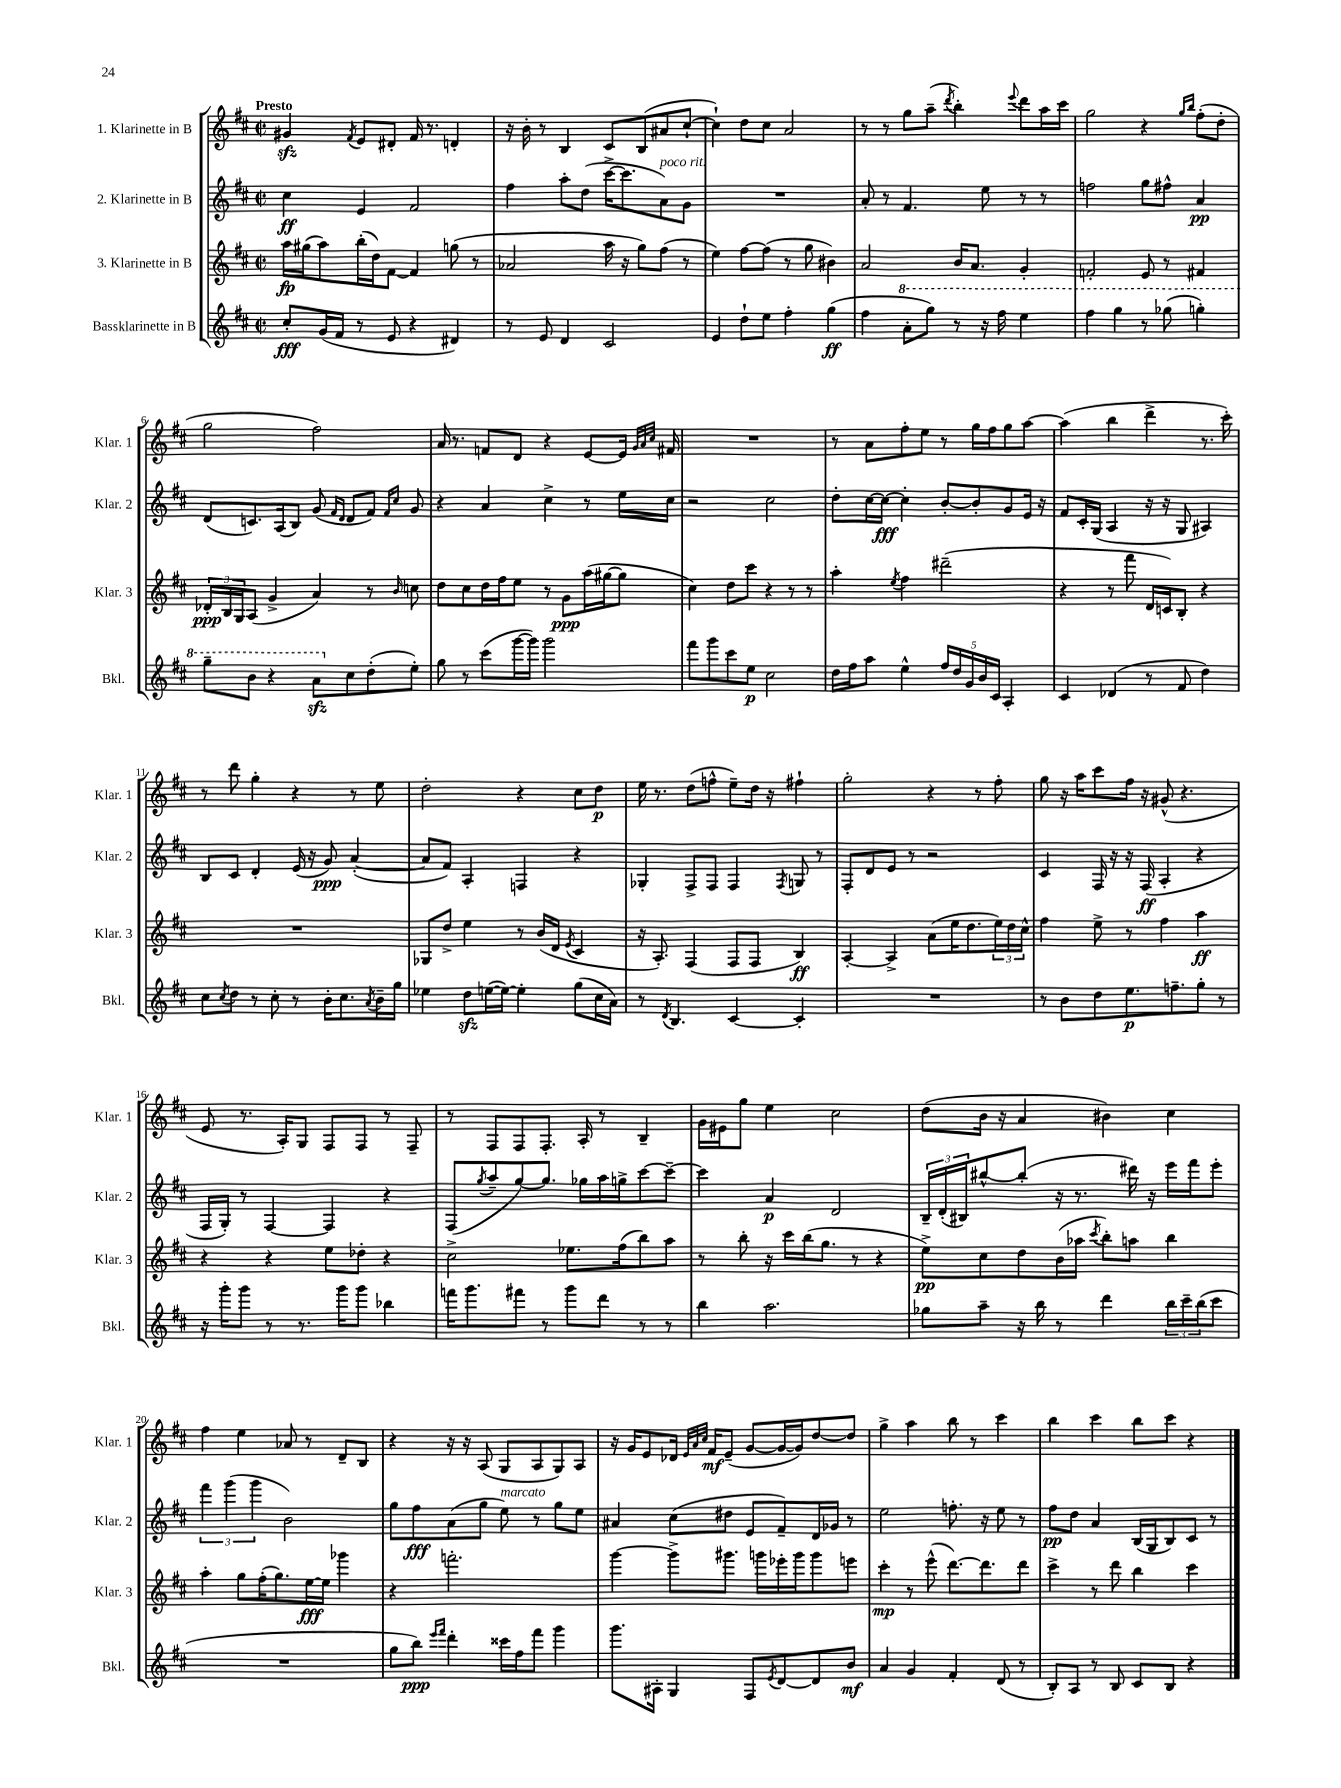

**kern	**dynam	**kern	**dynam	**kern	**dynam	**kern	**dynam
*part4	*part4	*part3	*part3	*part2	*part2	*part1	*part1
*staff4	*staff4	*staff3	*staff3	*staff2	*staff2	*staff1	*staff1
*I"Bassklarinette in B	*	*I"3. Klarinette in B	*	*I"2. Klarinette in B	*	*I"1. Klarinette in B	*
*I'Bkl.	*	*I'Klar. 3	*	*I'Klar. 2	*	*I'Klar. 1	*
*clefG2	*	*clefG2	*	*clefG2	*	*clefG2	*
*k[f#c#]	*	*k[f#c#]	*	*k[f#c#]	*	*k[f#c#]	*
*M2/2	*	*M2/2	*	*M2/2	*	*M2/2	*
*met(c|)	*	*met(c|)	*	*met(c|)	*	*met(c|)	*
=1	=1	=1	=1	=1	=1	=1	=1
!	!	!	!	!	!	!LO:TX:a:B:t=Presto	!
8cc#'/L	fff	16aa\LL	fp	4cc#\	ff	4g#Xzz/	.
.	.	(16gg#X\J	.	.	.	.	.
(16g/L	.	8aa\)	.	.	.	.	.
16f#/JJ	.	.	.	.	.	.	.
.	.	.	.	.	.	8qf#/	.
8r	.	(16bb'\L	.	4e/	.	8e/L	.
.	.	16dd\J)	.	.	.	.	.
8e/	.	[8f#\J	.	.	.	8d#X'/J	.
4r	.	4f#/]	.	2f#/	.	16f#/	.
.	.	.	.	.	.	8.r	.
4d#X/)	.	(8ggn\	.	.	.	4dn'/	.
.	.	8r	.	.	.	.	.
=2	=2	=2	=2	=2	=2	=2	=2
8r	.	2a-X/	.	4ff#\	.	16r	.
.	.	.	.	.	.	16b'\	.
8e/	.	.	.	.	.	8r	.
4d/	.	.	.	8aa'\L	.	4B/	.
.	.	.	.	(8dd\J	.	.	.
2c#/	.	16aa\	.	[16ccc#^\KL	.	8c#/L	.
.	.	16r	.	8.ccc#\]	.	.	.
.	.	8gg\L)	.	.	.	(8B/	.
!	!	!	!	!LO:TX:a:i:t=poco rit.	!	!	!
.	.	(8ff#\J	.	8a\)	.	8a#X/	.
.	.	8r	.	8g\J	.	[8cc#`/J	.
=3	=3	=3	=3	=3	=3	=3	=3
4e/	.	4ee\)	.	1r	.	4cc#`\])	.
8dd`\L	.	[8ff#\L	.	.	.	8dd\L	.
8ee\J	.	(8ff#\J]	.	.	.	8cc#\J	.
4ff#'\	.	8r	.	.	.	2a/	.
.	.	8gg\	.	.	.	.	.
(4gg\	ff	4b#X\)	.	.	.	.	.
=4	=4	=4	=4	=4	=4	=4	=4
4ff#\	.	2a/	.	8a'/	.	8r	.
.	.	.	.	8r	.	8r	.
*8va	*	*	*	*	*	*	*
8aa'\L	.	.	.	4.f#/	.	8gg\L	.
8ggg\J)	.	.	.	.	.	(8aa~\J	.
.	.	.	.	.	.	8qddd/	.
8r	.	16b/KL	.	.	.	4bb'\)	.
.	.	8.a/J	.	.	.	.	.
16r	.	.	.	8ee\	.	.	.
16fff#\	.	.	.	.	.	.	.
.	.	.	.	.	.	8qqeee/	.
4eee\	.	4g'/	.	8r	.	8ddd\L	.
.	.	.	.	8r	.	16aa\L	.
.	.	.	.	.	.	16ccc#\JJ	.
=5	=5	=5	=5	=5	=5	=5	=5
4fff#\	.	2fn'/	.	2ffn\	.	2gg\	.
4ggg\	.	.	.	.	.	.	.
8r	.	8e/	.	8gg\L	.	4r	.
(8ggg-X\	.	8r	.	8ff#X^^\J	.	.	.
.	.	.	.	.	.	16qqgg/LL	.
.	.	.	.	.	.	16qqbb/JJ	.
4gggn'\)	.	4f#X/	.	4a/	pp	(8ff#'\L	.
.	.	.	.	.	.	8dd'\J	.
!!LO:LB:g=z
=6	=6	=6	=6	=6	=6	=6	=6
8ggg~\L	.	24d-X'/LL	ppp	(8d/L	.	2gg\	.
.	.	24B/	.	.	.	.	.
.	.	24G/J	.	.	.	.	.
8bb\J	.	(8A/J	.	8.cn/)	.	.	.
4r	.	4g^/	.	.	.	.	.
.	.	.	.	(16A/k	.	.	.
.	.	.	.	8B/J)	.	.	.
8aazz\L	.	4a/)	.	(8g/	.	2ff#\)	.
.	.	.	.	16qqf#/LL	.	.	.
.	.	.	.	16qqd/JJ	.	.	.
*X8va	*	*	*	*	*	*	*
8cc#\	.	.	.	8d/L	.	.	.
(8dd'\	.	8r	.	8f#/J)	.	.	.
.	.	.	.	16qqf#/LL	.	.	.
.	.	16qqb/	.	16qqcc#/JJ	.	.	.
8ee'\J)	.	8ccn\	.	8g/	.	.	.
=7	=7	=7	=7	=7	=7	=7	=7
8gg\	.	8dd\L	.	4r	.	16a/	.
.	.	.	.	.	.	8.r	.
8r	.	8cc#\	.	.	.	.	.
(8ccc#\L	.	16dd\L	.	4a/	.	8fn/L	.
.	.	16ff#\J	.	.	.	.	.
[16ggg\L	.	8ee\J	.	.	.	8d/J	.
16ggg\JJ])	.	.	.	.	.	.	.
2ggg\	.	8r	.	4cc#^\	.	4r	.
.	.	8g\L	ppp	.	.	.	.
.	.	(16aa\L	.	8r	.	[8e/L	.
.	.	[16gg#X\J	.	.	.	.	.
.	.	8gg#\J]	.	16ee\LL	.	16e/Jk]	.
.	.	.	.	.	.	32qqg/LLL	.
.	.	.	.	.	.	32qqa/	.
.	.	.	.	.	.	32qqcc#/JJJ	.
.	.	.	.	16cc#\JJ	.	16f#X/	.
=8	=8	=8	=8	=8	=8	=8	=8
8fff#\L	.	4cc#\)	.	2r	.	1r	.
8ggg\	.	.	.	.	.	.	.
8ccc#\	.	8dd\L	.	.	.	.	.
8ee\J	p	8ccc#\J	.	.	.	.	.
2cc#\	.	4r	.	2cc#\	.	.	.
.	.	8r	.	.	.	.	.
.	.	8r	.	.	.	.	.
=9	=9	=9	=9	=9	=9	=9	=9
16dd\LL	.	4aa'\	.	8dd'\L	.	8r	.
16ff#\J	.	.	.	.	.	.	.
8aa\J	.	.	.	[16cc#\L	.	8a\L	.
.	.	.	.	16cc#\JJ_	fff	.	.
.	.	8qee/	.	.	.	.	.
4ee^^\	.	4ff#\	.	4cc#'\]	.	8ff#'\	.
.	.	.	.	.	.	8ee\J	.
20ff#/LL	.	(2ddd#X~\	.	[8b'/L	.	8r	.
20dd/	.	.	.	.	.	.	.
20g/	.	.	.	.	.	.	.
.	.	.	.	8b'/]	.	16gg\LL	.
20b/	.	.	.	.	.	.	.
.	.	.	.	.	.	16ff#\J	.
20c#/JJ	.	.	.	.	.	.	.
4A'/	.	.	.	8g/	.	8gg\	.
.	.	.	.	16e/Jk	.	[8aa\J	.
.	.	.	.	16r	.	.	.
=10	=10	=10	=10	=10	=10	=10	=10
4c#/	.	4r	.	8f#/L	.	(4aa\]	.
.	.	.	.	16c#'/L	.	.	.
.	.	.	.	(16G/JJ	.	.	.
(4d-X/	.	8r	.	4A/	.	4bb\	.
.	.	8fff#\	.	.	.	.	.
8r	.	16d/LL	.	16r	.	4ddd^\	.
.	.	16cn/J)	.	16r	.	.	.
8f#/	.	8B'/J	.	8G/	.	.	.
4dd\)	.	4r	.	4A#X/)	.	8.r	.
.	.	.	.	.	.	16ccc#'\)	.
!!LO:LB:g=z
=11	=11	=11	=11	=11	=11	=11	=11
8cc#\L	.	1r	.	8B/L	.	8r	.
8qcc#/	.	.	.	.	.	.	.
8dd\J	.	.	.	8c#/J	.	8ddd\	.
8r	.	.	.	4d'/	.	4gg'\	.
8cc#'\	.	.	.	.	.	.	.
8r	.	.	.	(16e/	.	4r	.
.	.	.	.	16r	.	.	.
16b'\KL	.	.	.	8g/)	ppp	.	.
8.cc#\	.	.	.	.	.	.	.
.	.	.	.	([4a'/	.	8r	.
8qa/	.	.	.	.	.	.	.
16b~\L	.	.	.	.	.	8ee\	.
16gg\JJ	.	.	.	.	.	.	.
=12	=12	=12	=12	=12	=12	=12	=12
4ee-X\	.	8G-X/L	.	8a/L]	.	2dd'\	.
.	.	8dd^/J	.	8f#/J)	.	.	.
8ddzz\L	.	4ee\	.	4A'/	.	.	.
([16een\L	.	.	.	.	.	.	.
16ee\JJ_)	.	.	.	.	.	.	.
4ee'\]	.	8r	.	4Fn/	.	4r	.
.	.	(16b/LL	.	.	.	.	.
.	.	16d/JJ	.	.	.	.	.
.	.	8qe/	.	.	.	.	.
(8gg\L	.	4c#/	.	4r	.	8cc#\L	.
16cc#\L	.	.	.	.	.	8dd\J	p
16a\JJ)	.	.	.	.	.	.	.
=13	=13	=13	=13	=13	=13	=13	=13
8r	.	16r	.	4G-X'/	.	16ee\	.
.	.	8.A'/)	.	.	.	8.r	.
8qd/	.	.	.	.	.	.	.
4.B/	.	.	.	.	.	.	.
.	.	(4F#/	.	8F#^/L	.	(8dd\L	.
.	.	.	.	8F#/J	.	8ffn^^\J	.
[4c#/	.	8F#/L	.	4F#/	.	8ee~\L)	.
.	.	8F#/J	.	.	.	16dd\Jk	.
.	.	.	.	.	.	16r	.
.	.	.	.	8qF#/	.	.	.
4c#'/]	.	4B/)	ff	8Gn/	.	4ff#X`\	.
.	.	.	.	8r	.	.	.
=14	=14	=14	=14	=14	=14	=14	=14
1r	.	[4A'/	.	8F#'/L	.	2gg'\	.
.	.	.	.	8d/	.	.	.
.	.	4A^/]	.	8e/J	.	.	.
.	.	.	.	8r	.	.	.
.	.	(8a\L	.	2r	.	4r	.
.	.	16ee\K	.	.	.	.	.
.	.	8.dd\	.	.	.	.	.
.	.	.	.	.	.	8r	.
.	.	24ee\L)	.	.	.	8ff#'\	.
.	.	24dd\	.	.	.	.	.
.	.	24cc#^^\JJ	.	.	.	.	.
=15	=15	=15	=15	=15	=15	=15	=15
8r	.	4ff#\	.	4c#/	.	8gg\	.
8b\L	.	.	.	.	.	16r	.
.	.	.	.	.	.	16aa\KL	.
8dd\	.	8ee^\	.	16F#/	.	8ccc#\	.
.	.	.	.	16r	.	.	.
8.ee\	p	8r	.	16r	.	16ff#\Jk	.
.	.	.	.	(16F#/	ff	16r	.
.	.	4ff#\	.	4A'/	.	(8g#X^^/	.
8.ffn~\	.	.	.	.	.	.	.
.	.	.	.	.	.	4.r	.
8gg'\J	.	4aa\	ff	4r	.	.	.
8r	.	.	.	.	.	.	.
!!LO:LB:g=z
=16	=16	=16	=16	=16	=16	=16	=16
16r	.	4r	.	16F#/LL	.	8e/	.
16ggg'\KL	.	.	.	16G'/JJ)	.	.	.
8ggg\J	.	.	.	8r	.	8.r	.
8r	.	4r	.	[4F#/	.	.	.
.	.	.	.	.	.	16A'/KL)	.
8.r	.	.	.	.	.	8G/J	.
.	.	8ee\L	.	4F#/]	.	8F#/L	.
16ggg\KL	.	.	.	.	.	.	.
8ggg\J	.	8dd-X'\J	.	.	.	8F#/J	.
4bb-X\	.	4r	.	4r	.	8r	.
.	.	.	.	.	.	8F#~/	.
=17	=17	=17	=17	=17	=17	=17	=17
16fffn\KL	.	2cc#^\	.	(8F#/L	.	8r	.
8.ggg\	.	.	.	.	.	.	.
.	.	.	.	8qgg/	.	.	.
.	.	.	.	8aa~/	.	8F#/L	.
8fff#X\J	.	.	.	[8gg/)	.	8F#/	.
8r	.	.	.	8.gg/J]	.	8.F#'/J	.
8ggg\L	.	8.ee-X\L	.	.	.	.	.
.	.	.	.	16gg-X\LL	.	16A'/	.
8ddd\J	.	.	.	16aa\	.	8r	.
.	.	(16ff#\k	.	16ggn^\J	.	.	.
8r	.	8bb\)	.	[8ccc#\	.	4B~/	.
8r	.	8aa\J	.	8ccc#~\J_	.	.	.
=18	=18	=18	=18	=18	=18	=18	=18
4bb\	.	8r	.	4ccc#\]	.	16g\LL	.
.	.	.	.	.	.	16e#X\J	.
.	.	8bb'\	.	.	.	8gg\J	.
2.aa\	.	16r	.	4a/	p	4ee\	.
.	.	16ccc#\LL	.	.	.	.	.
.	.	(16bb\J	.	.	.	.	.
.	.	8.gg\J	.	.	.	.	.
.	.	.	.	2d/	.	2cc#\	.
.	.	8r	.	.	.	.	.
.	.	4r	.	.	.	.	.
=19	=19	=19	=19	=19	=19	=19	=19
8gg-X\L	.	8ee^\L)	pp	24B~/LL	.	(8dd\L	.
.	.	.	.	(24d'/	.	.	.
.	.	.	.	24B#X/J)	.	.	.
8aa~\J	.	8cc#\	.	[8bb#X^^/	.	16b\Jk	.
.	.	.	.	.	.	16r	.
16r	.	8dd\	.	(8bb#'/J]	.	4a/	.
16bb\	.	.	.	.	.	.	.
8r	.	(16b\L	.	16r	.	.	.
.	.	16aa-X\JJ	.	8.r	.	.	.
.	.	8qccc#/	.	.	.	.	.
4ddd\	.	8bb'\L)	.	.	.	4b#X\)	.
.	.	8aan\J	.	16ddd#X\)	.	.	.
.	.	.	.	16r	.	.	.
24bb\LL	.	4bb\	.	16eee\LL	.	4cc#\	.
24ccc#~\	.	.	.	.	.	.	.
.	.	.	.	16fff#\J	.	.	.
(24bb\J	.	.	.	.	.	.	.
8ccc#\J	.	.	.	8eee'\J	.	.	.
!!LO:LB:g=z
=20	=20	=20	=20	=20	=20	=20	=20
1r	.	4aa'\	.	6fff#\	.	4ff#\	.
.	.	.	.	(6ggg\	.	.	.
.	.	8gg\L	.	.	.	4ee\	.
.	.	.	.	6ggg\	.	.	.
.	.	(16ff#'\K	.	.	.	.	.
.	.	8.gg\)	.	.	.	.	.
.	.	.	.	2b\)	.	8a-X/	.
.	.	[16ee\L	fff	.	.	8r	.
.	.	16ee\JJ]	.	.	.	.	.
.	.	4ggg-X\	.	.	.	8d~/L	.
.	.	.	.	.	.	8B/J	.
=21	=21	=21	=21	=21	=21	=21	=21
8gg\L	.	4r	.	8gg\L	.	4r	.
8bb\J)	ppp	.	.	8ff#\	fff	.	.
16qqeee/LL	.	.	.	.	.	.	.
16qqfff#/JJ	.	.	.	.	.	.	.
4ddd'\	.	2.fffn'\	.	(8a\	.	16r	.
.	.	.	.	.	.	16r	.
.	.	.	.	8gg\J	.	(8A/	.
!	!	!	!	!LO:TX:a:i:t=marcato	!	!	!
16ccc##X\LL	.	.	.	8ee\)	.	8G/L	.
16ff#\J	.	.	.	.	.	.	.
8fff#\J	.	.	.	8r	.	8A/	.
4ggg\	.	.	.	8gg\L	.	8G/)	.
.	.	.	.	8ee\J	.	8A/J	.
=22	=22	=22	=22	=22	=22	=22	=22
8.ggg\L	.	[4ggg\	.	4a#X/	.	16r	.
.	.	.	.	.	.	16g/KL	.
.	.	.	.	.	.	8e/	.
16A#X'\Jk	.	.	.	.	.	.	.
4G/	.	8ggg^\L]	.	(8cc#\L	.	16d-X/Jk	.
.	.	.	.	.	.	32qqe/LLL	.
.	.	.	.	.	.	32qqa/	.
.	.	.	.	.	.	32qqcc#/JJJ	.
.	.	.	.	.	.	16f#/KL	mf
.	.	8.ggg#X\J	.	8dd#X\J	.	(8e~/J	.
8F#/L	.	.	.	8e/L	.	[8g/L	.
.	.	16gggn\LL	.	.	.	.	.
8qe/	.	.	.	.	.	.	.
[8d/	.	16eee-X'\	.	8f#~/)	.	16g/L_	.
.	.	16ggg\J	.	.	.	16g/J])	.
8d/]	.	8ggg\	.	16d/L	.	[8dd/	.
.	.	.	.	16g-X/JJ	.	.	.
8b/J	mf	8eeen\J	.	8r	.	8dd/J]	.
=23	=23	=23	=23	=23	=23	=23	=23
4a/	.	4ccc#'\	mp	2ee\	.	4gg^\	.
4g/	.	8r	.	.	.	4aa\	.
.	.	(8eee^^\	.	.	.	.	.
4f#'/	.	[8.ddd\L)	.	8.ffn'\	.	8bb\	.
.	.	.	.	.	.	8r	.
.	.	8.ddd\]	.	16r	.	.	.
(8d/	.	.	.	8ee\	.	4ccc#\	.
8r	.	8ddd\J	.	8r	.	.	.
=24	=24	=24	=24	=24	=24	=24	=24
8B'/L)	.	4ccc#^\	.	8ff#\L	pp	4bb\	.
8A/J	.	.	.	8dd\J	.	.	.
8r	.	8r	.	4a/	.	4ccc#\	.
8B/	.	8ddd\	.	.	.	.	.
8c#/L	.	4bb\	.	(16B/LL	.	8bb\L	.
.	.	.	.	16G/J	.	.	.
8B/J	.	.	.	8B/)	.	8ccc#\J	.
4r	.	4ccc#\	.	8c#/J	.	4r	.
.	.	.	.	8r	.	.	.
==	==	==	==	==	==	==	==
*-	*-	*-	*-	*-	*-	*-	*-
